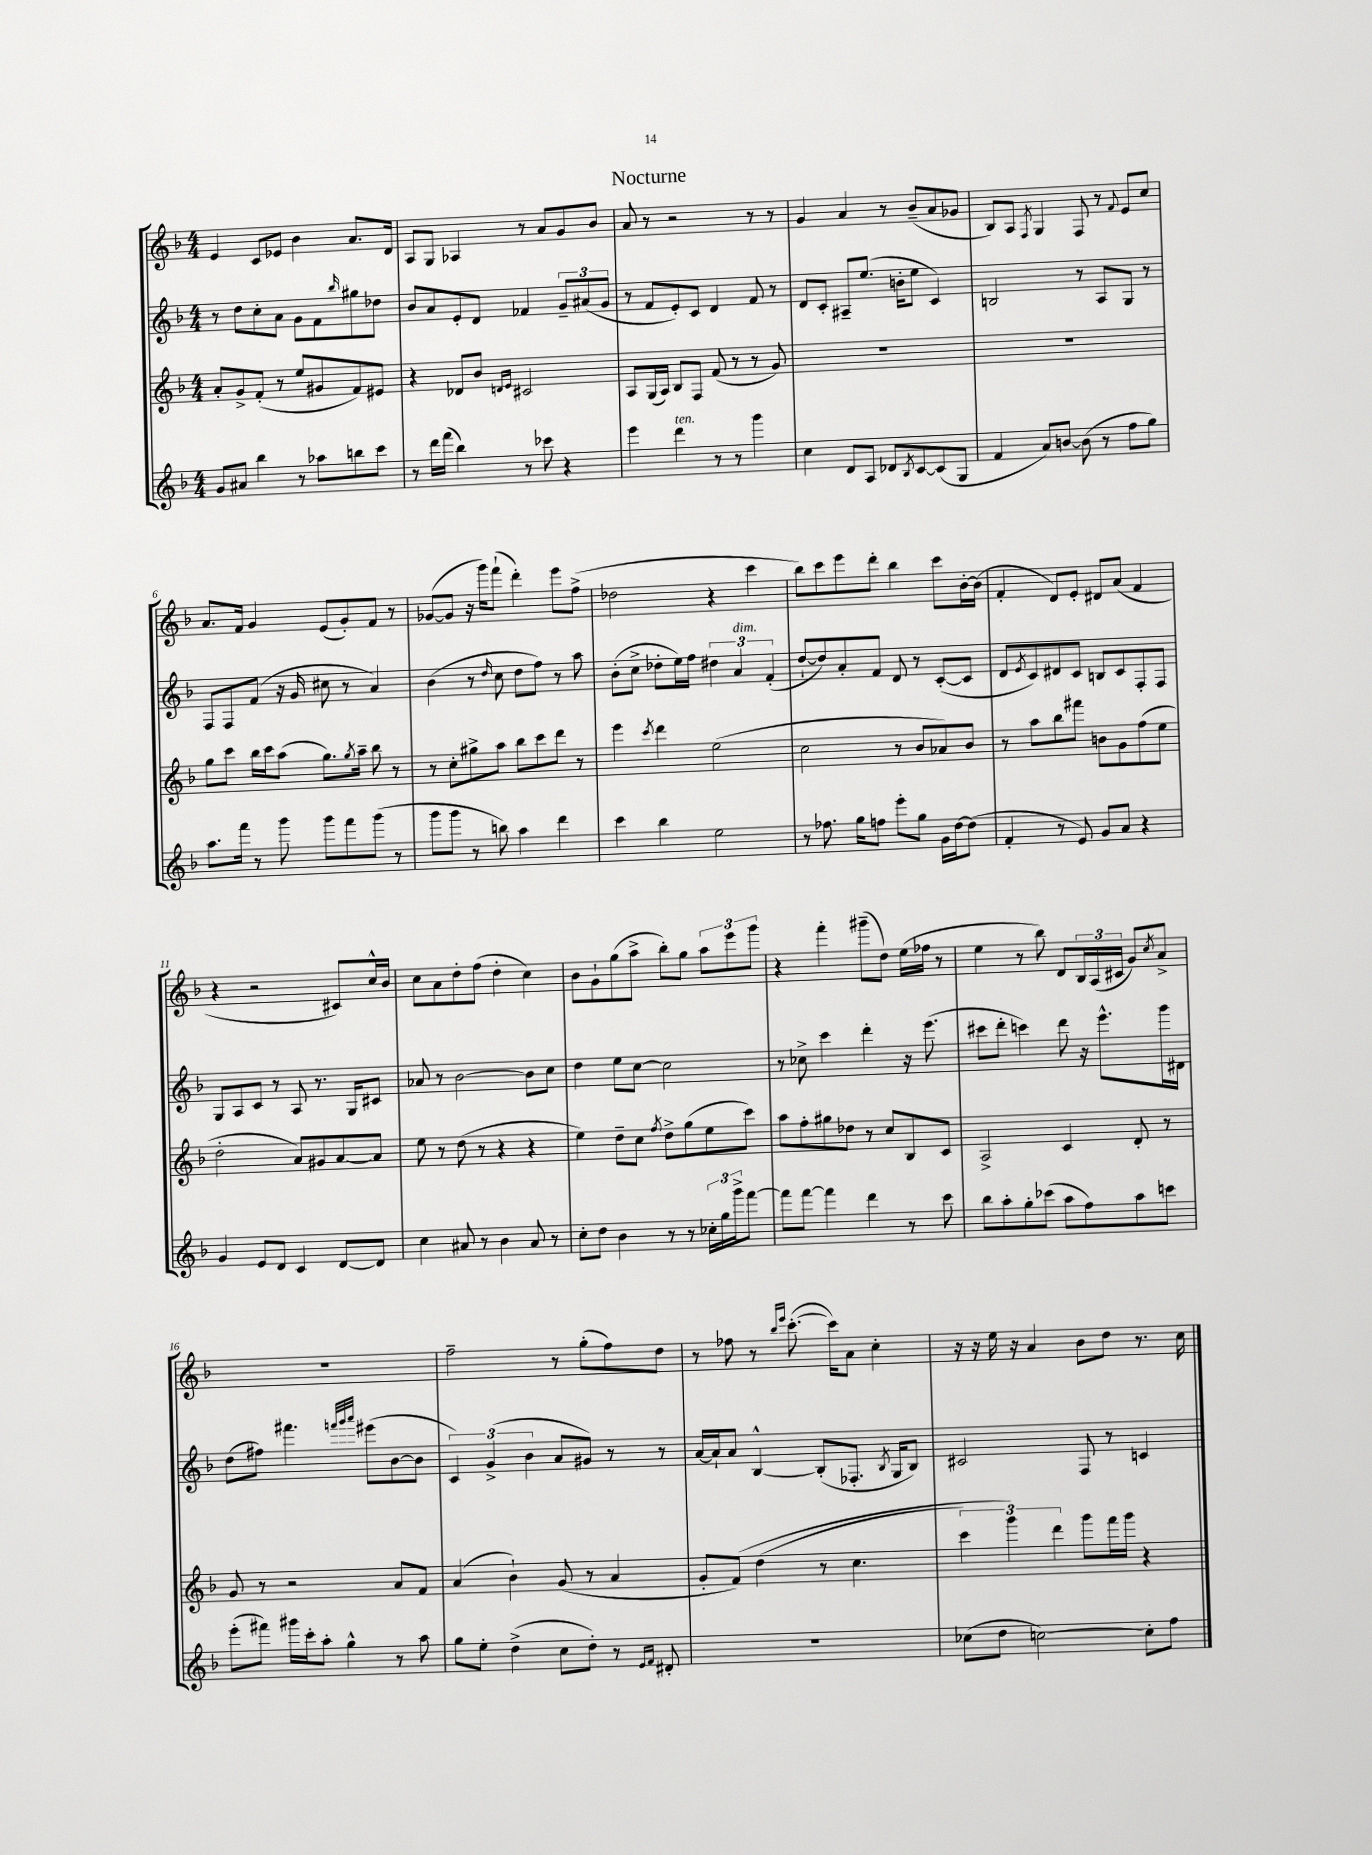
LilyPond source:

\header { title = "Nocturne" }
<<
\new StaffGroup <<
\new Staff = "s0" {
    \clef treble \key f \major \numericTimeSignature \time 4/4
    e'4 c'8 ees'8 bes'4 a'8. d'16 |
    a8 g8 aes4 r8 a'8 g'8 bes'8 |
    a'8 r8 r2 r8 r8 |
    g'4 a'4 r8 bes'8--( a'8 ges'8 |
    bes8) a8 \acciaccatura { f8 } g4 f8 r8 \appoggiatura { f'8 } e'8 c''8 |
    a'8. f'16 g'4 e'8( g'8-.) f'8 r8 |
    ges'8~( ges'8 r16 g'''16) f'''8-!( d'''4-.) e'''8 f''8->( |
    des''2 r4 c'''4 |
    bes''8) c'''8 e'''8 d'''8-. bes''4 c'''8 bes'16~-. bes'16( |
    f'4-. d'8) e'8-. dis'8 a'8( f'4 |
    r4 r2 cis'8) c''16-^ bes'16 |
    c''8 a'8 d''8-. f''8( d''4-. c''4) |
    bes'8 g'8-! g''8( a''8-> bes''8-.) g''8 \tuplet 3/2 { a''8 e'''8 g'''8 } |
    r4 f'''4-. gis'''8--( d''8) e''16( fes''16 r8 |
    e''4 r8 bes''8) d'8 \tuplet 3/2 { bes16 a16( cis'16 } g'8) \acciaccatura { c''8 } a'8-> |
    R1 |
    f''2-- r8 g''8-.( f''8) d''8 |
    r8 fes''8 r8 \grace { bes''16 e'''16 } c'''8.~-.( c'''16) a'8 c''4-. |
    r16 r16 e''16 r16 a'4 bes'8 d''8 r8. c''16 \bar "|." |
}
\new Staff = "s1" {
    \clef treble \key f \major \numericTimeSignature \time 4/4
    r8 d''8 c''8-. a'8 g'8 f'8 \grace { bes''16 } gis''8 des''8 |
    bes'8 a'8 e'8-. d'8 fes'4 \tuplet 3/2 { g'8-- ais'8( g'8 } |
    r8 f'8 e'8-.) c'8 d'4 f'8 r8 |
    d'8 c'8-. ais8-- e''8.( b'16-. e''8 c'4) |
    b2 r8 a8 g8 r8 |
    f8 f8 f'8( r16 g'16 cis''8 r8 a'4) |
    bes'4( r8 \grace { d''16 } c''8 d''8 f''8) r8 a''8 |
    bes'8-.( c''8-> des''8-. e''16) f''16 \tuplet 3/2 { dis''4 a'4^\markup { \italic "dim." } f'4-.( } |
    d''8~-! d''8) a'8-. f'8 d'8 r8 c'8~-.( c'8 |
    d'8 \acciaccatura { e'8 } c'8) dis'8 c'8 b8 c'8 f8-. f8 |
    g8 a8 c'8 r8 a8 r8. g16 cis'8 |
    aes'8 r8 bes'2~ bes'8 c''8 |
    d''4 e''8 c''8~ c''2 |
    r8 ces''8-> c'''4 d'''4-. r16 e'''8.( |
    cis'''8 d'''8-. c'''4) d'''8 r16 e'''8.-^ g'''16 dis'16 |
    d''8( fis''8) fis'''4. \grace { f'''32 g'''32 a'''32 } eis'''8( bes'8~ bes'8 |
    \tuplet 3/2 { c'4) g'4->( bes'4 } a'8 gis'8) r8 r8 |
    a'16~ a'16-! a'8 bes4~-^ bes8-.( fes8.-. \acciaccatura { bes8 } g16 bes8) |
    cis'2 f8 r8 c'4 \bar "|." |
}
\new Staff = "s2" {
    \clef treble \key f \major \numericTimeSignature \time 4/4
    a'8-. g'8-> f'8-.( r8 e''8 gis'8 f'8) eis'8 |
    r4 des'8 bes'8 \grace { d'16 e'16 } cis'2 |
    a8 g16( a16) bes8 f8 f'8( r8 r8 g'8) |
    R1 |
    R1 |
    g''8 c'''8 bes''16 c'''16 a''8( g''8.) \acciaccatura { g''8 } a''16-- bes''8 r8 |
    r8 c''8-. gis''8-> a''8 bes''8 c'''8 d'''8 r8 |
    e'''4 \acciaccatura { c'''8 } d'''4 e''2( |
    c''2 r8 bes'8 aes'8) bes'8 |
    r8 a''8 bes''8 fis'''8 b'8 g'8 f''8( e''8 |
    d''2-. a'8) gis'8 a'8~ a'8 |
    e''8 r8 d''8( r8 r4 r4 |
    e''4) d''8-- c''8 \acciaccatura { f''8 } d''8-> g''8( e''8 c'''8) |
    a''8 f''8-. gis''8 des''8 r8 c''8 bes8 c'8 |
    a2-> c'4 d'8-. r8 |
    g'8 r8 r2 a'8 f'8 |
    a'4( bes'4-!) g'8( r8 a'4 |
    g'8-. f'8)\( d''4( r8 c''4. |
    \tuplet 3/2 { c'''4) g'''4\) d'''4 } g'''8 f'''16 g'''16 r4 \bar "|." |
}
\new Staff = "s3" {
    \clef treble \key f \major \numericTimeSignature \time 4/4
    g'8 ais'8 bes''4 r8 aes''8 b''8 c'''8 |
    r8 d'''16 f'''16( bes''4) r8 ces'''8 r4 |
    e'''4 d'''4^\markup { \italic "ten." } r8 r8 g'''4 |
    c''4 d'8 a8 des'8 \acciaccatura { bes8 } c'8~ c'8( g8 |
    f'4 a'8) b'8~ b'8( r8 f''8 g''8) |
    a''8. f'''16 r8 g'''8 g'''8 f'''8 g'''8( r8 |
    g'''8 g'''8 r8 b''8) a''4 d'''4 |
    c'''4 bes''4 e''2 |
    r8 fes''8. g''16 f''8 e'''8-. g''8 g'16 d''16~ d''8( |
    f'4-. r8 e'8) g'8 a'8 r4 |
    g'4 e'8 d'8 c'4 d'8~ d'8 |
    c''4 ais'8 r8 bes'4 ais'8 r8 |
    c''8-. d''8 bes'4 r8 r8 \tuplet 3/2 { ces''16-. g''16 g'''16-> } f'''8~ |
    f'''8 f'''8~ f'''4 d'''4 r8 c'''8 |
    bes''8 a''8-. g''8-. ces'''8( a''8 f''8) a''8 c'''8 |
    e'''8-.( fis'''8) gis'''16 c'''16-. a''8-. g''4-^ r8 a''8 |
    g''8 e''8-. d''4->( c''8 d''8-.) r8 \grace { e'16 f'16 } dis'8-. |
    R1 |
    ces''8( d''8 c''2~) c''8-. f''8 \bar "|." |
}
>>
>>
